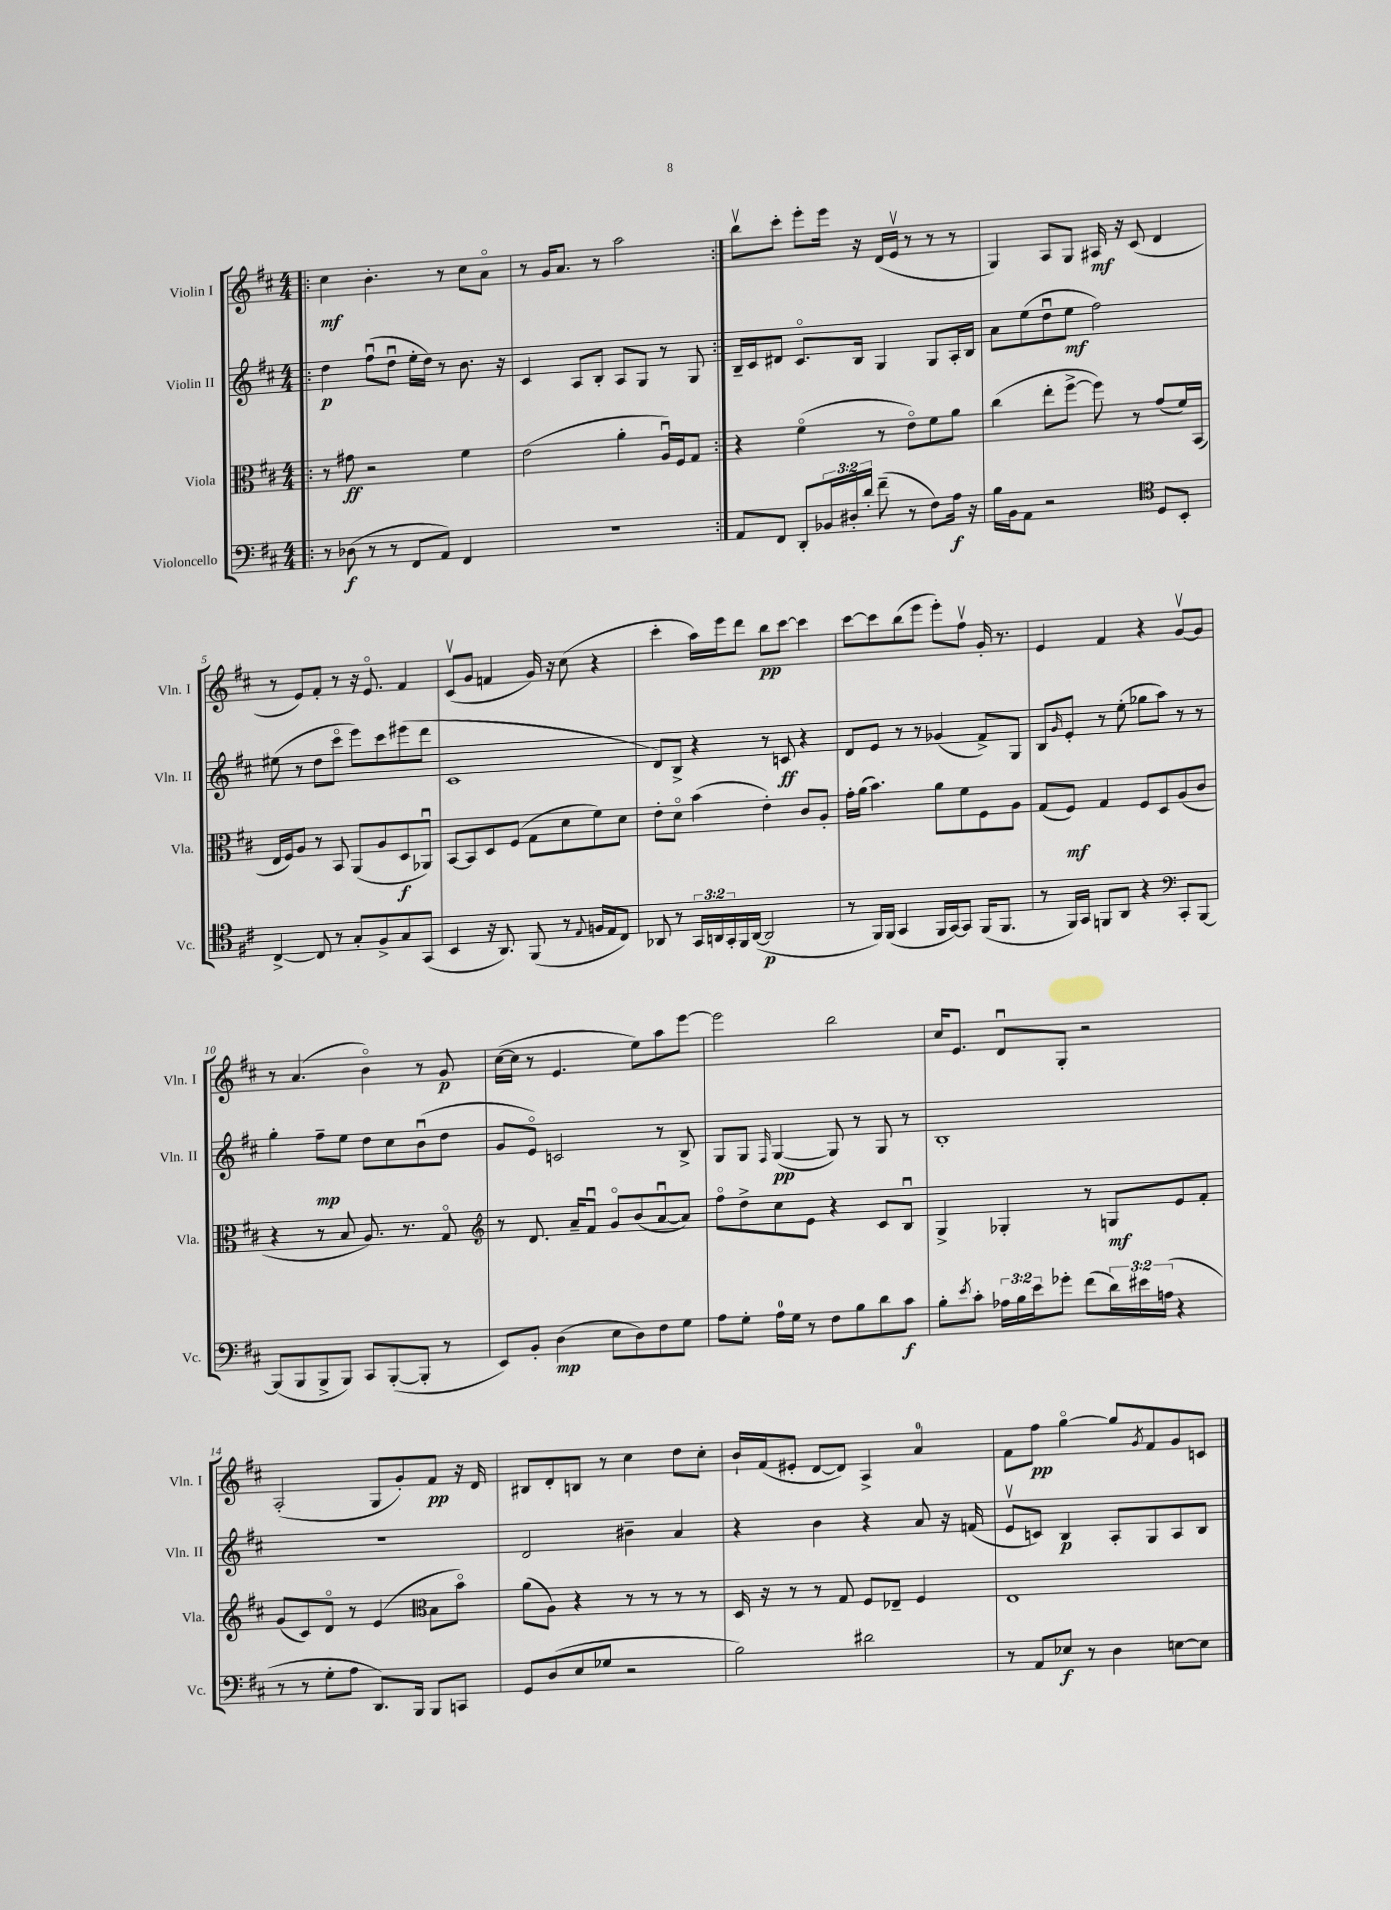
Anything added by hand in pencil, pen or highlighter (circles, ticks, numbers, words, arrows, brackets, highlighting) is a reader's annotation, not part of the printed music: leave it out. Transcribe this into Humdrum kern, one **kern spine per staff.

**kern	**kern	**kern	**kern
*staff4	*staff3	*staff2	*staff1
*clefF4	*clefC3	*clefG2	*clefG2
*k[f#c#]	*k[f#c#]	*k[f#c#]	*k[f#c#]
*M4/4	*M4/4	*M4/4	*M4/4
=!|:	=!|:	=!|:	=!|:
8r	8r	4dd\	4cc#\
(8D-\	8g#\	.	.
8r	2r	(8ff#u\L	4.b'\
8r	.	8ddu\J	.
8FF#/L	.	16ee'\LL	.
.	.	16dd\JJ)	.
8AA/J)	.	8r	8r
4FF#/	4f#\	8.b\	8cc#\L
.	.	.	8ao\J
.	.	16r	.
=	=	=	=
1r	(2e\	4c#/	8r
.	.	.	16g/LK
.	.	.	8.a/J
.	.	8A/L	.
.	.	8B'/J	8r
.	4a'\	8A/L	2aa\
.	.	8G/J	.
.	16Au/LL)	8r	.
.	16F#/J	.	.
.	8G/J	8G/	.
=:|!	=:|!	=:|!	=:|!
8AA/L	4r	16B~/LL	8bbv\L
.	.	16c#/J	.
8FF#/J	.	8d#/J	8ccc#'\J
8DD'/L	(4f#o\	8.c#o/L	8eee'\L
24BB-/L	.	.	16eee\Jk
24D#'/	.	.	.
.	.	16B/Jk	16r
24d'/JJ	.	.	.
(8f#~\	8r	4G/	(16d/LL
.	.	.	16ev/JJ
8r	8eo\L)	.	8r
8F#\L)	8f#\	8G/L	8r
16A\Jk	8a\J	16A'/L	8r
16r	.	16B/JJ	.
=	=	=	=
16B\LL	(4cc#\	8a\L	4G/)
16BB\J	.	.	.
8AA\J	.	(8ee\	.
2r	8ee'\L	8ddu\	8A/L
.	[8ff#^\J	8ee\J	8G/J
.	8ff#\])	2ff#\)	16A#/
.	.	.	16r
.	8r	.	(8c#/
*clefC4	*	*	*
8D/L	(8g/L	.	4d/
8BB'/J	16f#/L)	.	.
.	(16BB/JJ	.	.
=	=	=	=
[4C#^/	16E/LL	(8ee#\	8r
.	16F#/J)	.	.
.	8A/J	8r	8e/L)
8C#/]	8r	8dd\L	8f#'/J
8r	8BB/	8ccc#o\J	8r
8G'/L	(8AA/L	8eee\L)	16r
.	.	.	8.eo/
8F#^/	8A/	8ccc#\	.
8G/	8D/	(8eee#\	4f#/
(8GG/J	8AA-u/J)	8ddd\J	.
=	=	=	=
4BB/	[8BB/L	1c#	(8c#v/L
.	8BB/]	.	8g/J
16r	8D/	.	4f/
8.AA/)	.	.	.
.	(8F#/J	.	.
(8FF#/	8G\L	.	16g/)
.	.	.	16r
8r	8d\	.	(8cc#\
8qqE/	.	.	.
16F/LL	8f#\)	.	4r
16E/J	.	.	.
8C#/J)	8d\J	.	.
=	=	=	=
8AA-/	8e'\L	8d/L)	4ccc#'\
8r	8do\J	8B^/J	.
24GG/LL	(4b\	4r	16aa\LL)
24AA/	.	.	.
.	.	.	16eee\J
24GG'/	.	.	.
16FF#/	.	.	8ddd\J
([16AA/JJ	.	.	.
2AA/]	4e'\)	8r	8bb\L
.	.	8c/	[8ccc#\J
.	8c#/L	4r	4ccc#\]
.	8A'/J	.	.
=	=	=	=
8r	16g'\LL	8d/L	[8ccc#\L
.	(16a\JJ	.	.
16FF#/LL)	4.b\)	8e/J	8ccc#\]
(16FF#/JJ	.	.	.
4GG/	.	8r	(8bb\
.	.	8r	8eee\J
16FF#/LL	8a\L	(4g-/	8eee'\L)
[16GG/J)	.	.	.
8GG/]J	8f#\	.	8ff#v\J
(16FF#/LK	8F#\	8f#^/L)	16g'/
8.FF#/J	.	.	8.r
.	8A\J	8G/J	.
=	=	=	=
8r	(8G/L	8B/L	4e/
.	.	16qqg/	.
16FF#/LL)	8F#/J)	8e'/J	.
16GG/JJ	.	.	.
8FF/L	4G/	8r	4f#/
8AA/J	.	(8ee'\	.
4r	8F#/L	8gg-\L	4r
.	8D/	8aa\J)	.
*clefF4	*	*	*
8CC#'/L	(8A/	8r	[8gv/L
[8BBB/J	8c#/J	8r	8g/]J
=	=	=	=
(8BBB/]L	4r	4gg'\	8r
8BBB/	.	.	(4.a/
8BBB^/	8r	8ff#~\L	.
8BBB/J)	8B/	8ee\J	.
8CC#/L	8.A/)	8dd\L	4bo\)
([8BBB'/	.	8cc#\	.
.	8.r	.	.
8BBB'/]J	.	(8bu\	8r
8r	8Go/	8dd\J	8g/
=	=	=	=
*	*clefG2	*	*
8EE/L)	8r	8g/L	([16cc#\LL
.	.	.	16cc#\]JJ
8BB'/J	8.d/	8eo/J)	8r
(4D\	.	2c/	4.e/
.	16a~/LK	.	.
.	8f#u/J	.	.
8E\L	8go/L	.	.
8D\)	(8b/	.	8ee\L)
8F#\	[8au/	8r	8aa\
8G\J	8a/]J)	8B^/	[8eee\J
=	=	=	=
8A\L	8ff#o\L	8G/L	2eee\]
8G'\J	8dd^\	8G/J	.
.	.	16qqF#/	.
16A\LL	8cc#\	([4G/	.
16G\JJ	.	.	.
8r	8e\J	.	.
8F#\L	4r	8G/])	2bb\
8B\	.	8r	.
8d\	8c#/L	8G/	.
8c#\J	8Bu/J	8r	.
=	=	=	=
8B'\L	4G^/	1B'	16cc#/LK
.	.	.	8.e/J
8qe/	.	.	.
8c#'\J	.	.	.
24A-\LL	4G-'/	.	8du/L
24B\	.	.	.
24e\J	.	.	.
8g-'\J	.	.	8G'/J
(8f#\L	8r	.	2r
24d\L)	8G/L	.	.
24e#\	.	.	.
(24A\JJ	.	.	.
4r	8e/	.	.
.	8f#'/J	.	.
=	=	=	=
8r	(8g/L	1r	(2A'/
8r	8c#/)	.	.
8G'\L	8do/J	.	.
8A\J	8r	.	.
8.DD/L)	(4e/	.	8G/L
.	.	.	8g'/)
16BBB/Jk	.	.	.
*	*clefC3	*	*
8BBB/L	8B\L	.	8f#/J
8CC/J	8bo\J)	.	16r
.	.	.	16d/
=	=	=	=
8GG/L	(8a\L	2d/	8B#/L
(8D/	8A\J)	.	8d'/
8E/	4r	.	8B/J
8G-/J	.	.	8r
2r	8r	4b#~\	4cc#\
.	8r	.	.
.	8r	4a/	8dd\L
.	8r	.	8cc#'\J
=	=	=	=
2B\)	16D/	4r	16b`/LL
.	16r	.	(16f#/J
.	8r	.	8e#'/J
.	8r	4b\	[8d/L
.	8G/	.	8d/]J)
2d#\	8F#/L	4r	4A^/
.	8E-~/J	.	.
.	4F#/	8a/	4a/
.	.	16r	.
.	.	(16f/	.
=	=	=	=
8r	1E	8ev/L	8f#\L
8AA/L	.	8c/J)	8ff#\J
8E-/J	.	4B/	[4ggo\
8r	.	.	.
4D\	.	8A'/L	8gg/]L
.	.	.	8qg/
.	.	8G/	8f#/
[8E\L	.	8A/	8g/
8E\]J	.	8B/J	8c/J
==	==	==	==
*-	*-	*-	*-
